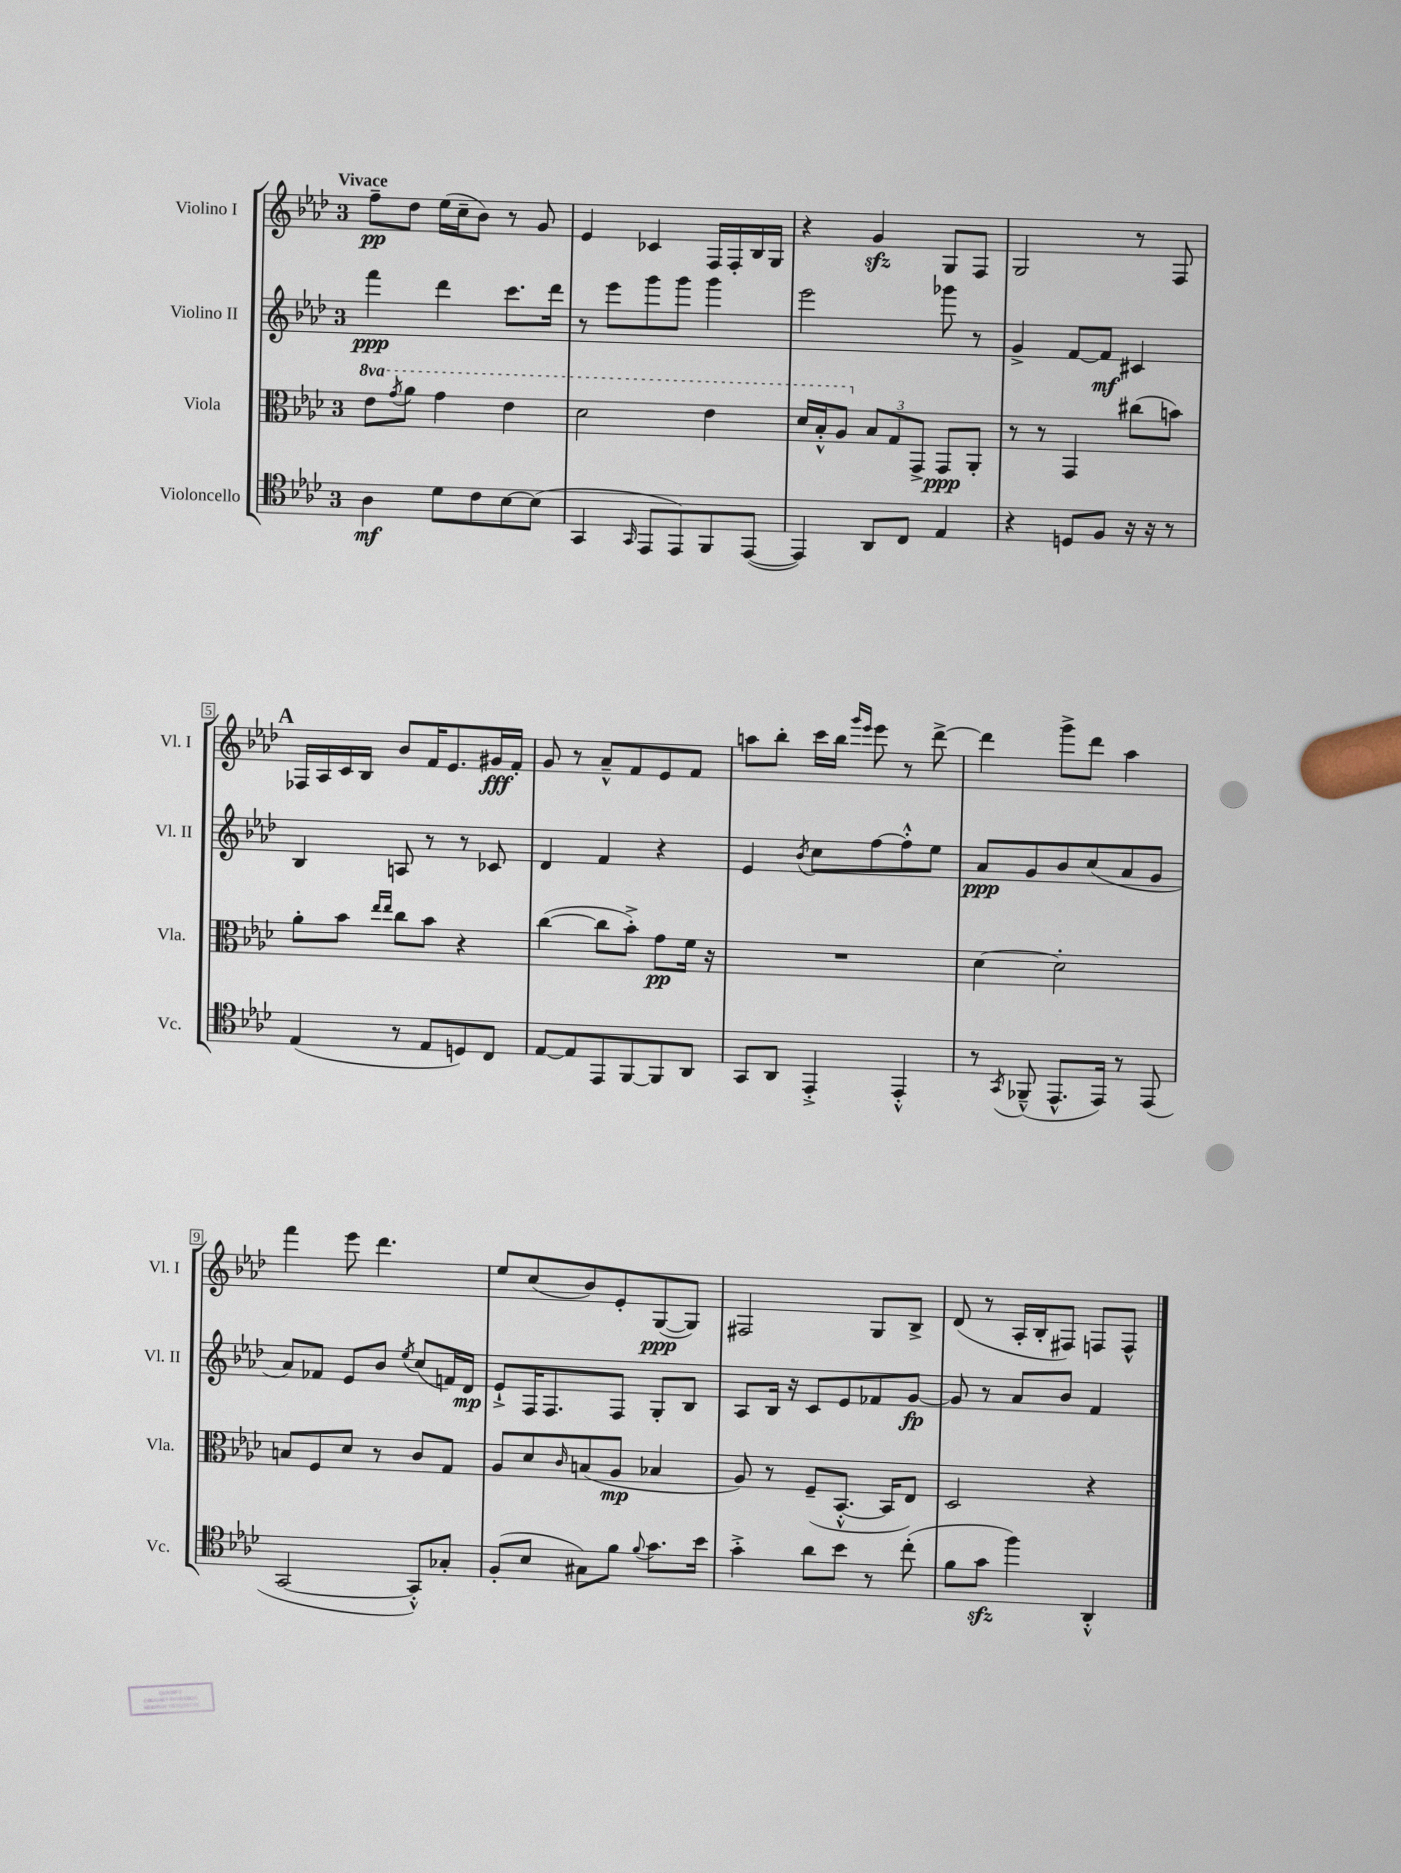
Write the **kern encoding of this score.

**kern	**kern	**kern	**kern
*staff4	*staff3	*staff2	*staff1
*clefC4	*clefC3	*clefG2	*clefG2
*k[b-e-a-d-]	*k[b-e-a-d-]	*k[b-e-a-d-]	*k[b-e-a-d-]
*M3/4	*M3/4	*M3/4	*M3/4
4A-	8ee-	4fff	8ff~
.	8qgg	.	.
.	8aa-	.	8dd-
8d-	4gg	4ddd-	(16ee-
.	.	.	16cc~
8c	.	.	8b-)
[8B-	4ee-	8.ccc	8r
(8B-]	.	.	8g
.	.	16ddd-	.
=	=	=	=
4GG	2dd-	8r	4e-
.	.	8eee-	.
16qqGG	.	.	.
8EE-	.	8ggg	4c-
8EE-)	.	8ggg	.
8FF	4ee-	4ggg	16F
.	.	.	16F'
([8EE-	.	.	16B-
.	.	.	16G
=	=	=	=
4EE-])	16dd-	2eee-	4r
.	16b-'^^	.	.
.	8a-	.	.
8AA-	12B-	.	4g
.	12G	.	.
8C	.	.	.
.	12GG^	.	.
4E-	8GG	8ggg-	8G
.	8AA-'	8r	8F
=	=	=	=
4r	8r	4g^	2G
.	8r	.	.
8D	4GG	[8f	.
8F	.	8f]	.
16r	(8cc#	4c#	8r
16r	.	.	.
8r	8b)	.	8F
=	=	=	=
(4E-	8a-'	4B-	16F-
.	.	.	16A-
.	8b-	.	16c
.	.	.	16B-
.	16qqee-	.	.
.	16qqee-	.	.
8r	8cc	8A	8b-
8E-	8b-	8r	16f
.	.	.	8.e-
8D)	4r	8r	.
8C	.	8c-	16g#
.	.	.	16f'
=	=	=	=
[8E-	([4cc	4d-	8g
8E-]	.	.	8r
8EE-	8cc]	4f	8a-~^^
[8FF	8b-'^)	.	8f
8FF]	8g	4r	8e-
8AA-	16f	.	8f
.	16r	.	.
=	=	=	=
8GG	2.r	4e-	8aa
8AA-	.	.	8bb-'
.	.	8qb-	.
4EE-'^	.	8cc	16ccc
.	.	.	16bb-
.	.	.	16qqggg
.	.	.	16qqeee-
.	.	[8ff	8eee-
4EE-'^^	.	8ff'^^]	8r
.	.	8ee-	[8ddd-^
=	=	=	=
8r	[4d-	8a-	4ddd-]
8qGG	.	.	.
(8FF-~^^	.	8g	.
8.EE-^^	2d-']	8b-	8ggg^
.	.	(8cc	8ddd-
16EE-)	.	.	.
8r	.	8a-	4aa-
(8EE-	.	8g	.
=	=	=	=
[2GG	8B	8a-)	4fff
.	8F	8f-	.
.	8d-	8e-	8eee-
.	8r	8b-	4.ddd-
.	.	8qee-	.
8GG'^^])	8c	(8cc	.
8G-'	8G	16f)	.
.	.	16d-	.
=	=	=	=
(8F'	8A-	8e-`^	8ee-
8B-	8d-	16F	(8cc
.	.	8.F	.
.	16qqc	.	.
8G#)	(8B	.	8b-)
8f	8A-	8F	8e-'
8qqf	.	.	.
8.g	4B-	8G'	([8G
.	.	8B-	8G])
16b-	.	.	.
=	=	=	=
4g'^	8A-)	8A-	2F#
.	8r	16B-	.
.	.	16r	.
8a-	(8F~	8c	.
8b-	[8.BB-'^^	8e-	.
8r	.	8f-	8G
.	16BB-]	.	.
(8cc'	8E-)	[8g	8B-^
=	=	=	=
8f	2D-	8g]	(8d-
8g	.	8r	8r
4ff)	.	8a-	16A-'
.	.	.	16B-'
.	.	8b-	8F#)
4AA-'^^	4r	4f	8F
.	.	.	8F^^
==	==	==	==
*-	*-	*-	*-
